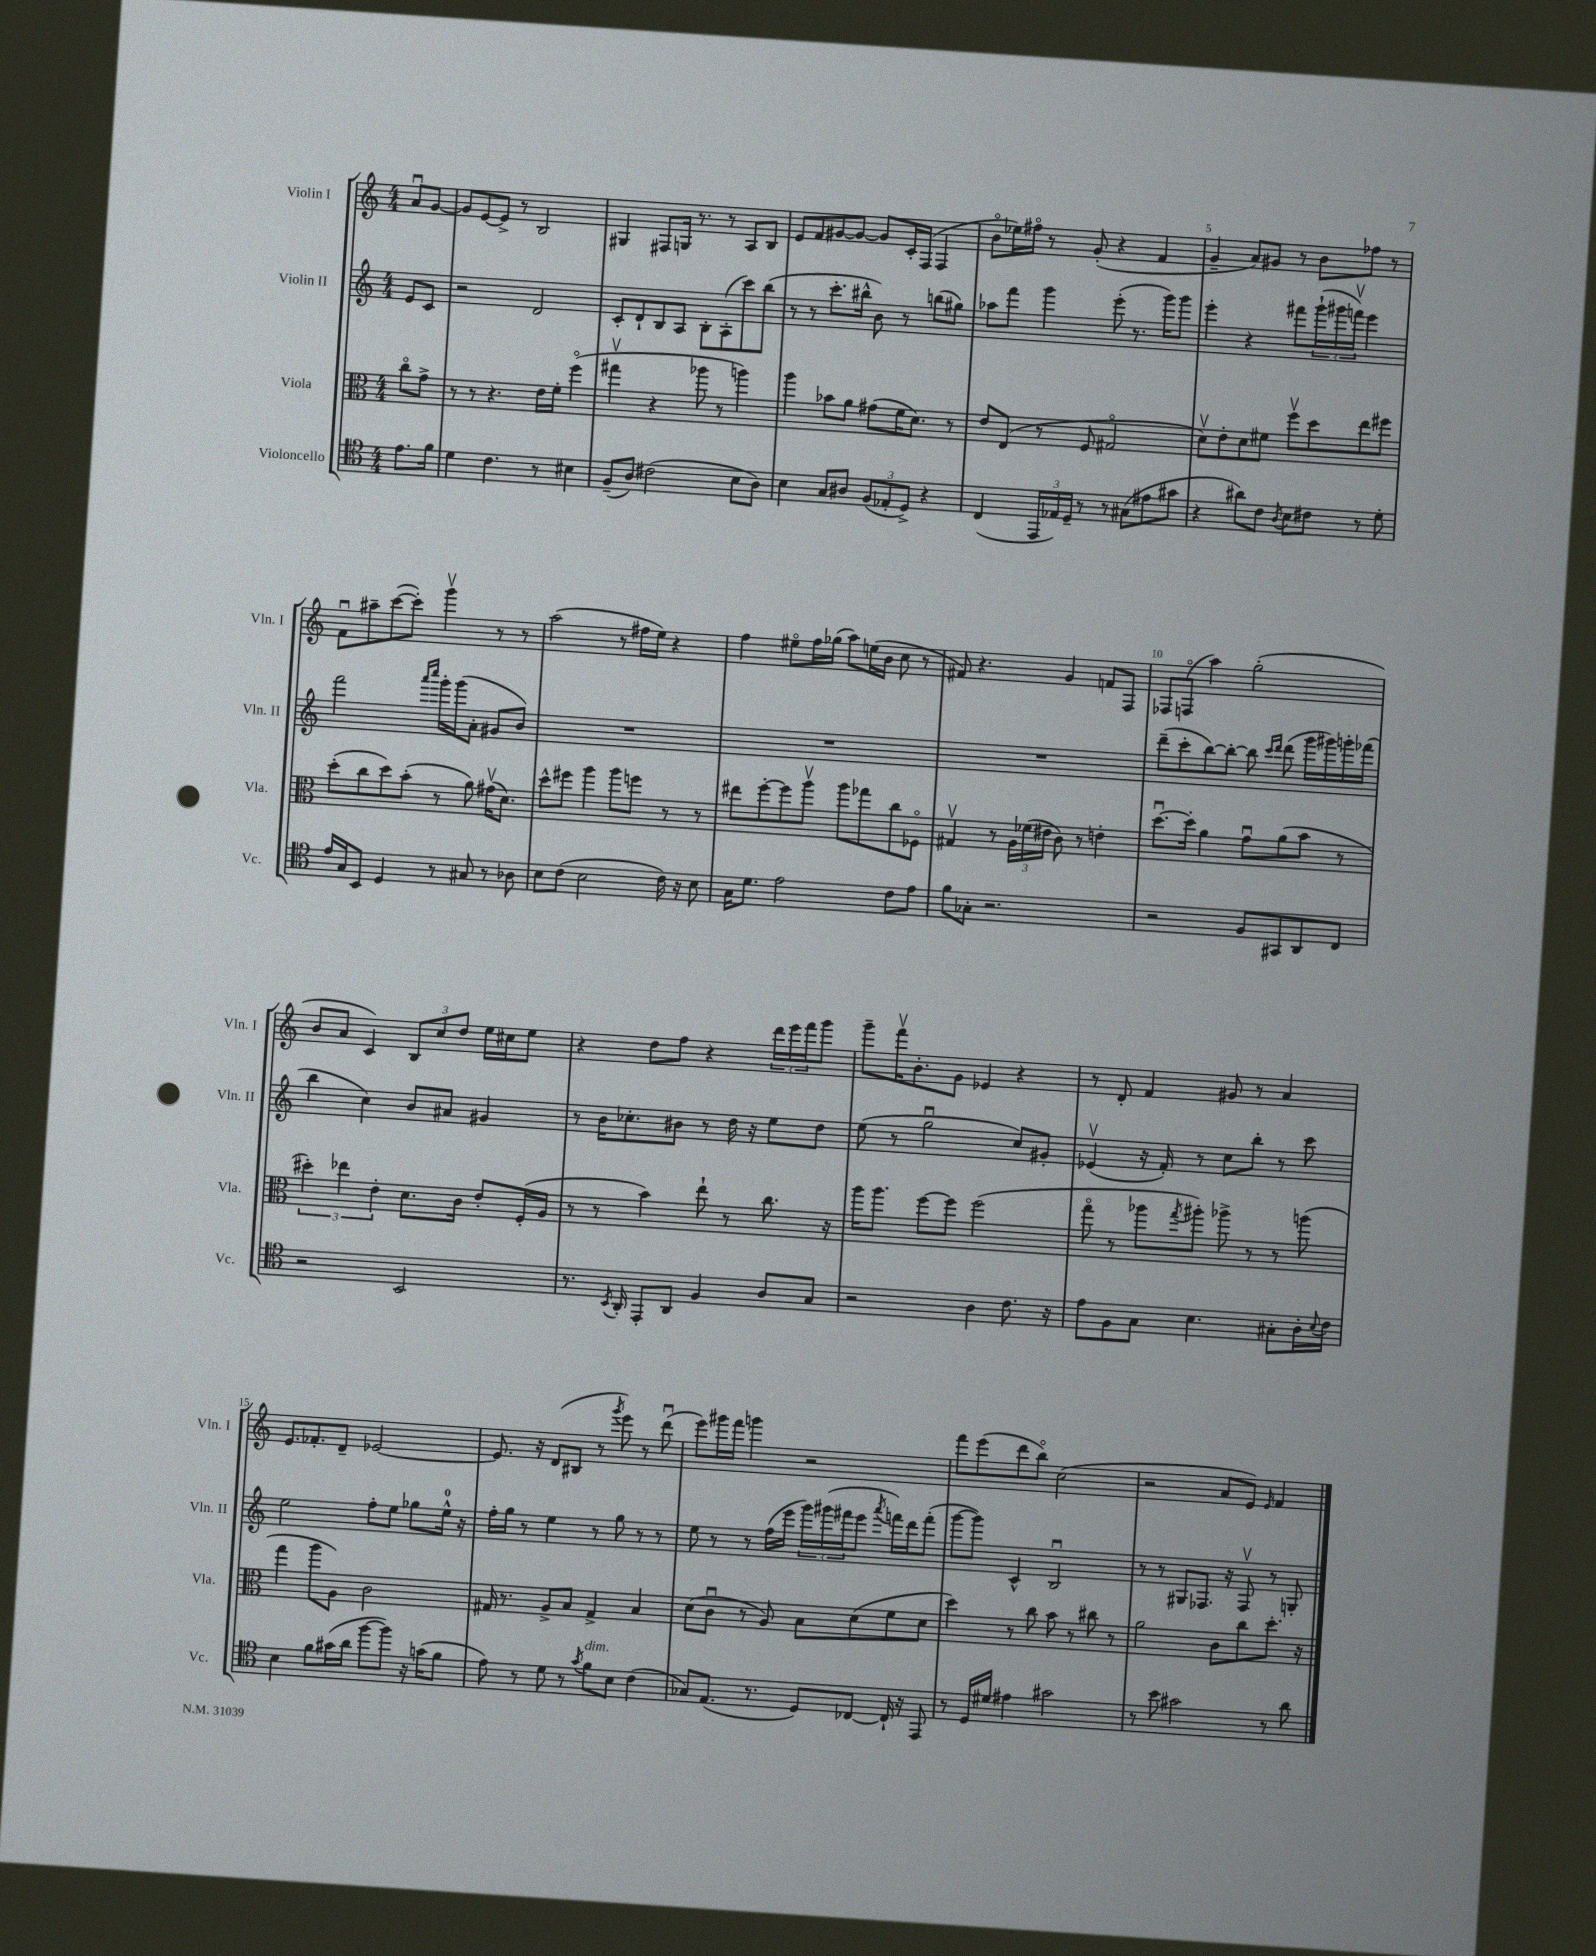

**kern	**kern	**kern	**kern
*part4	*part3	*part2	*part1
*staff4	*staff3	*staff2	*staff1
*I"Violoncello	*I"Viola	*I"Violin II	*I"Violin I
*I'Vc.	*I'Vla.	*I'Vln. II	*I'Vln. I
*clefC4	*clefC3	*clefG2	*clefG2
*k[]	*k[]	*k[]	*k[]
*M4/4	*M4/4	*M4/4	*M4/4
=	=	=	=
8.e\L	8cc\L	8e/L	8au/L
.	8g^\J	8c/J	[8g/J
16f\Jk	.	.	.
=1	=1	=1	=1
4d\	8r	2r	8g/L]
.	8r	.	[8e/
4.c\	4.r	.	8e^/J]
.	.	.	8r
.	.	2d/	2B/
8r	16e\LL	.	.
.	16f'\JJ	.	.
4B#X\	(4ff\	.	.
=2	=2	=2	=2
(8F~/L	4gg#Xv\	8c'/L	4G#X/
8A/J)	.	8d`/	.
(2c#X\	4r	8B/	8F#X/L
.	.	8A/J	16Gn/Jk
.	.	.	8.r
.	8aa-X\	8B'\L	.
.	8r	(8A'\	8r
8B\L	4aan\)	8ccc\)	8A/L
8A\J)	.	(8bb\J	8B/J
=3	=3	=3	=3
4B\	4aa\	8r	8e/L
.	.	8r	8f/
8G/L	8b-X\L	8.ccc'\L	[8g#X/
8A#X/J	8a\J	.	8g#/J_
.	.	16bb#X^^\Jk	.
(12F/L	(8g#X\L	8b\)	8g#/L]
12E-X'/	.	.	.
.	16f\K	8r	16c'/L
12D^/J)	.	.	.
.	8.d\J)	.	(16F/JJ
4r	.	(8bbn\L	4F/
.	8r	8gg#X\J)	.
=4	=4	=4	=4
(4C/	8e/L	8aa-X\L	8b\L
.	(8E/J	8fff\J	16ee-X\L)
.	.	.	16ff#X\JJ
24EE/LL	8r	4ggg\	8r
24E-X/)	.	.	.
24D~/JJ	.	.	.
8r	8F/	.	(8g'/
8r	2G#X/	(8eee'\	4r
(8G#X\L	.	8.r	.
8e#X\	.	.	4f/
.	.	16ggg\KL)	.
8g#X\J	.	8ggg\J	.
=5	=5	=5	=5
4r	8dv\L)	4eee'\	4g~/
.	8e'\	.	.
8a#X\L)	8d\	4r	8a/L)
8c\J	8f#X\J	.	8g#X/J
8qA/	.	.	.
8B\L	8ffv\L	8fff#X\L	8r
8c#X\J	8dd\	(24ggg`\L	8b\L
.	.	24ggg#X\	.
.	.	24fffnv\JJ)	.
8r	8ee\	4eee\	8ff-X\J
8d'\	8ff#X\J	.	8r
!!LO:LB:g=z
=6	=6	=6	=6
16e/LL	(8dd'\L	2fff\	8fu\L
16G/J	.	.	.
8BB/J	8cc\	.	8aa#X~\
4D/	8dd\)	.	([8ccc\
.	(8b'\J	.	8ccc'\J])
.	.	16qqaaa/LL	.
.	.	16qqcccc/JJ	.
8r	8r	16ggg'\LL	4gggv\
.	.	(16ggg\J	.
8G#X/	8a\)	8a'\J	.
8r	(16g#Xv\KL	8g#X/L	8r
.	8.d\J)	.	.
8A-X\	.	8b/J)	8r
=7	=7	=7	=7
8B\L	8dd^^\L	1r	(2aa\
(8c\J	8ff#X\J	.	.
2B\	4aa\	.	.
.	8aa\L	.	8r
.	8ffn\J	.	16ff#X\LL
.	.	.	16ee\JJ)
16c\)	8r	.	4r
16r	.	.	.
8B\	8r	.	.
=8	=8	=8	=8
16G\KL	8ee#X\L	1r	4ff\
8.d\J	.	.	.
.	[8ff'\	.	.
2e\	8ff\]	.	8ee#X\L
.	8aav\J	.	16ff\L
.	.	.	(16gg-X\JJ
.	8aa\L	.	8aa\L)
.	8gg-X\	.	(16een\L
.	.	.	16b\JJ
8c\L	8cc\	.	8cc\
8e\J	8F-X\J	.	8r
=9	=9	=9	=9
8f\L	4G#Xv/	1r	8f#X/)
8G-X'\J	.	.	4.r
2.r	8r	.	.
.	24A\LL	.	.
.	(24f-X\	.	.
.	24e#X\JJ	.	.
.	8c\)	.	4g/
.	8r	.	.
.	4en'\	.	8fn/L
.	.	.	8F/J
=10	=10	=10	=10
2r	[8.ddu\L	(8ddd~\L	8F-X/L
.	.	8ccc'\	(8Fn/J
.	16dd'\Jk]	.	.
.	4a\	[8bb\)	4aa\)
.	.	8bb'\J_	.
8F/L	8gu\L	8bb\]	(2gg'\
.	.	16qqccc/LL	.
.	.	16qqddd/JJ	.
8GG#X/	(8a\	(8ddd\	.
8AA/	8b\J	16ggg\LL	.
.	.	16ggg#X\)	.
8C/J	8r	16gggn'\	.
.	.	(16fff-X\JJ	.
!!LO:LB:g=z
=11	=11	=11	=11
2r	6dd#X'\)	4bb\	8b/L
.	.	.	8a/J
.	6ee-X\	.	.
.	.	4cc\)	4c/)
.	6e'\	.	.
2BB/	8.d\L	8b/L	12B/L
.	.	.	12cc/
.	.	8a#X/J	.
.	.	.	12dd/J
.	16c\Jk	.	.
.	8e'/L	4g#X/	16ee\LL
.	.	.	16cc#X\J
.	(16F'/L	.	8ee\J
.	16A/JJ	.	.
=12	=12	=12	=12
8.r	8r	8r	4r
.	8r	16b\KL	.
8qBB/	.	.	.
16AA'/	.	8.cc-X'\	.
8EE'/L	4b\)	.	8dd\L
8AA/J	.	8b#X\J	8ff\J
4F/	8ee`\	8r	4r
.	8r	16dd\	.
.	.	16r	.
8A/L	8.cc\	8ee\L	24ddd\LL
.	.	.	24eee\
.	.	.	24fff\J
8G/J	.	8dd\J	8ggg\J
.	16r	.	.
=13	=13	=13	=13
2r	16aa\KL	(8ee\	8ggg~\L
.	8.aa\J	.	.
.	.	8r	16fffv\K
.	.	.	8.b'\
.	[8ff\L	2ggu\	.
.	8ff\J]	.	8g\J
4A\	(2ff\	.	4e-X/
8.c\	.	8cc/L)	4r
.	.	8g#X'/J	.
16r	.	.	.
=14	=14	=14	=14
8e\L	8gg\	(4e-Xv/	8r
8F\	8r	.	8d'/
8G\J	8aa-X\L	16r	4f/
.	.	16f'/)	.
.	8qgg/	.	.
4.B\	8aa#X'\J)	8r	.
.	8aa-X^\	8cc\L	8g#X/
.	8r	8bb'\J	8r
8G#X'\L	8r	8r	4a/
16A'\L	(8aan\	8ccc\	.
8qqB/	.	.	.
16c\JJ	.	.	.
!!LO:LB:g=z
=15	=15	=15	=15
4B\	4gg\	2ee\	8.e/L
.	.	.	8.f-X'/
8f\L	8aa\L	.	.
(16g#X\L	8A\J)	.	8d~/J
16a\JJ	.	.	.
[8ff\L	2c\	8ff'\L	[2e-X/
8ff\J])	.	8ee\J	.
16r	.	8gg-X\L	.
(16gn\KL	.	.	.
8f\J	.	16ee^^\Jk	.
.	.	16r	.
=16	=16	=16	=16
8e\)	16G#X/	16ff'\LL	8.e-/]
.	8.r	16gg\JJ	.
8r	.	8r	.
.	.	.	16r
8d\	8A^/L	4ee\	(8d/L
8r	8B/J	.	8B#X/J
8qg/	.	.	.
!LO:TX:a:i:t=dim.	!	!	!
8f\L	4G#^/	8r	8r
.	.	.	8qggg/
8B\J	.	8gg\	8eee\)
(4c\	4B/	8r	8r
.	.	8r	(8dddu\
=17	=17	=17	=17
8G-X/L)	(8d\L	8ee\	8eee\L)
(8.E/J	8cu\J	8r	16ggg#X\L
.	.	.	16fff\JJ
.	8r	8r	4gggn\
8.r	.	.	.
.	8A/)	(16ff\LL	.
.	.	16eee\JJ	.
8D/L)	8B\L	24ggg\LL)	2r
.	.	(24ggg#X\	.
.	.	24fff#X\J	.
[8C-X/J	(8d\	8eee\J	.
.	.	8qaaa/	.
16C-`/]	8f\	16fffn\LL)	.
16r	.	16ddd\J	.
8EE/	8d\J	(8fff'\J	.
=18	=18	=18	=18
8r	4dd\)	[8ggg\L	8fff\L
16D/LL	.	8ggg\J])	(8eee\
16d#X/JJ	.	.	.
4e#X\	8r	4c^^/	8ddd\
.	8cc\	.	8bb\J)
2g#X\	8b\	2Bu/	(2cc\
.	8r	.	.
.	8cc#X\	.	.
.	8r	.	.
=19	=19	=19	=19
8r	2a\	8r	2r
8b\	.	8r	.
2g#X\	.	8G#X/L	.
.	.	8.F-X/J	.
.	8c\L	.	8a/L
.	.	16r	.
.	8cc\	8F-v/	8e/J)
.	.	.	16qqe/
8r	8.dd'\J	8r	4f/
8a\	.	8Gn'/	.
.	16r	.	.
==	==	==	==
*-	*-	*-	*-
